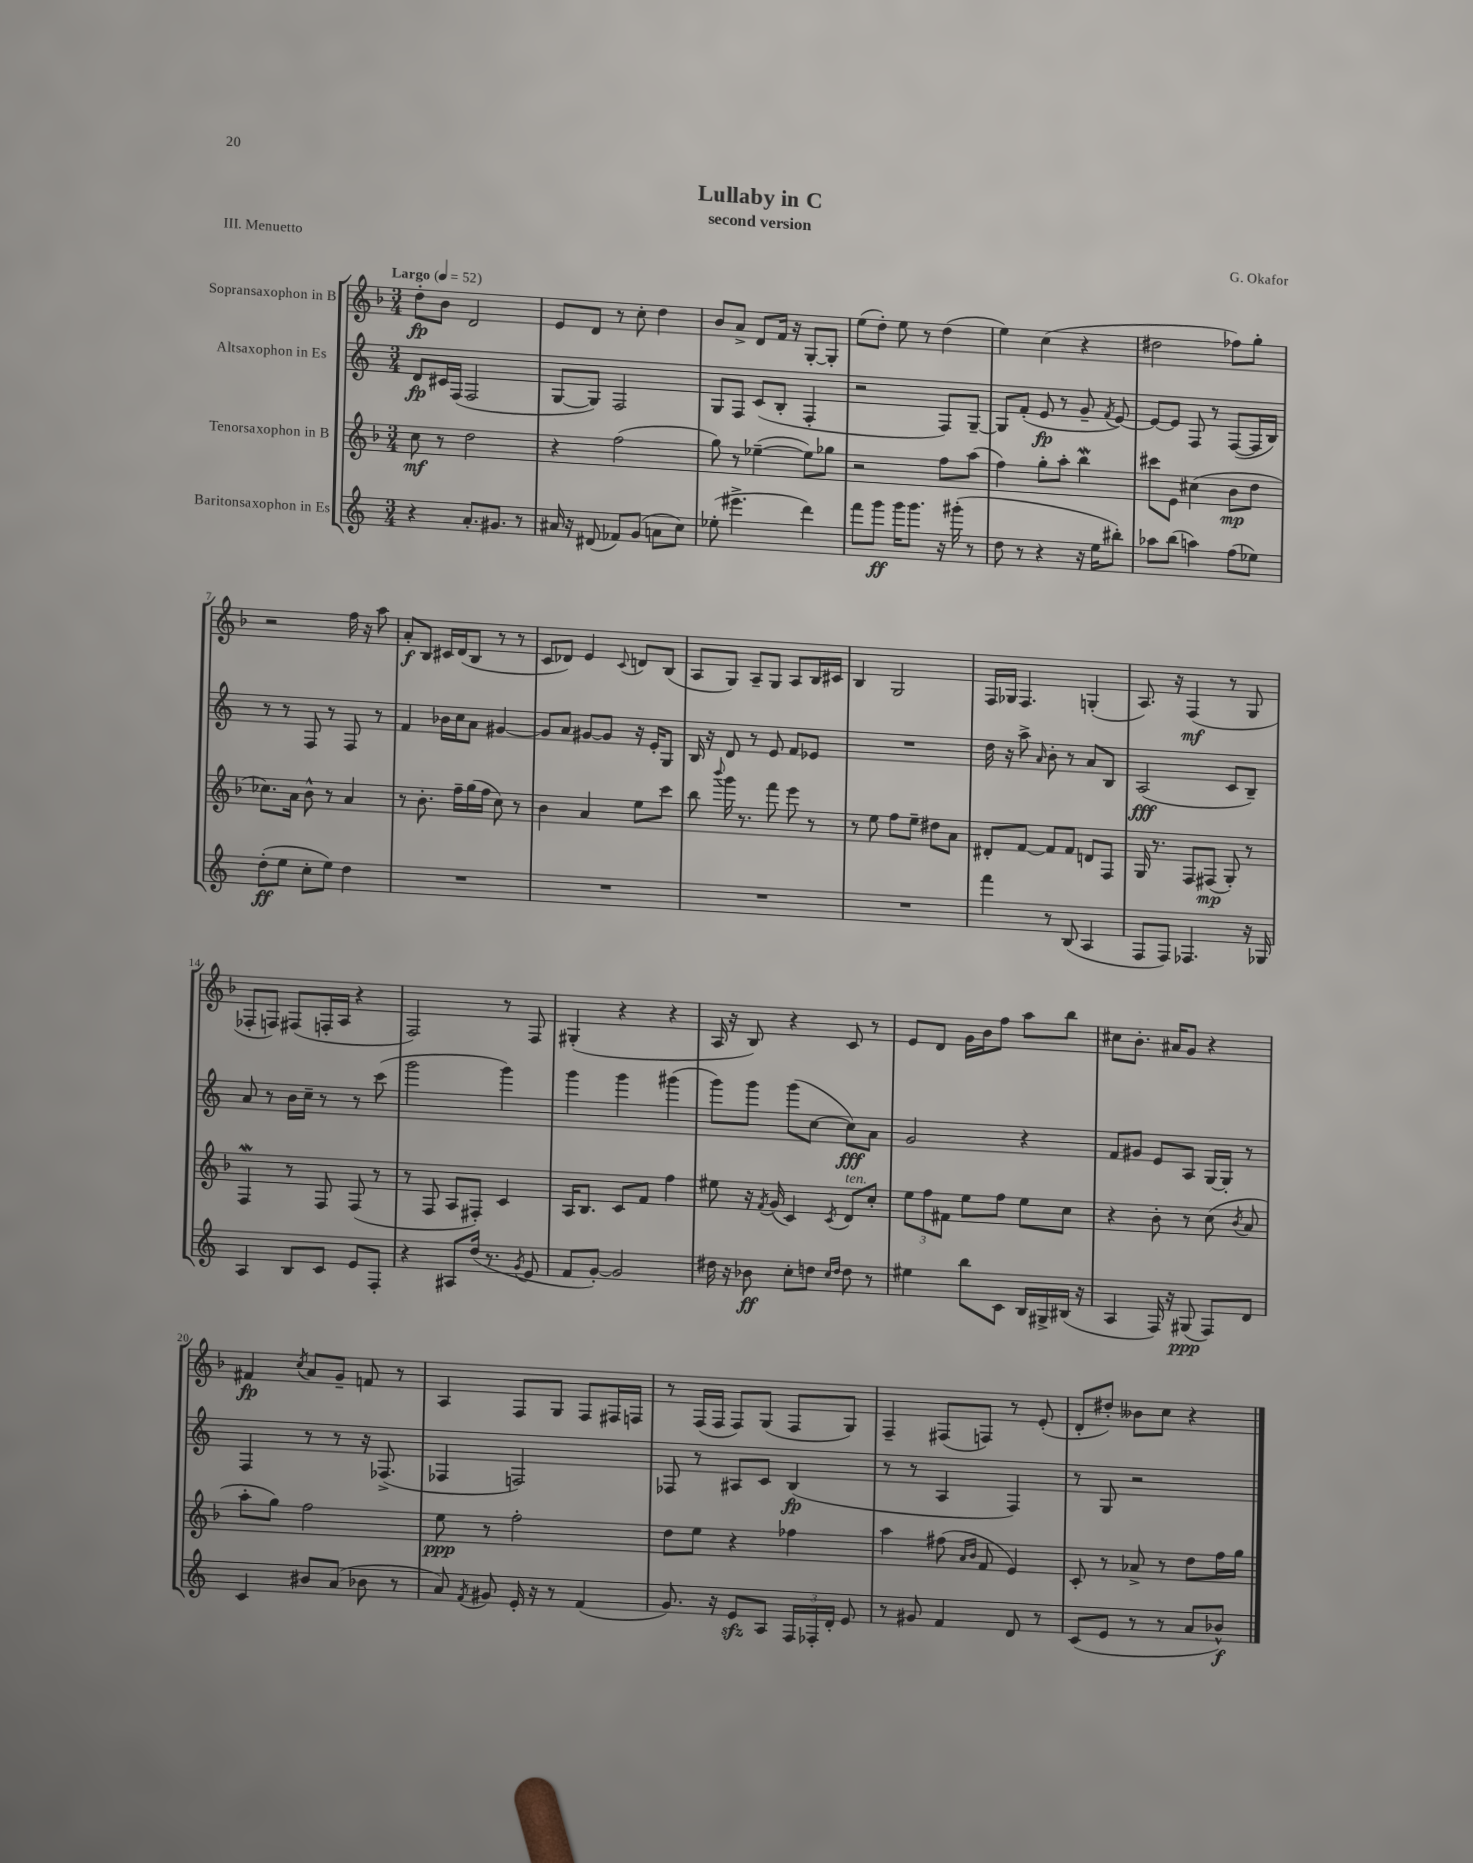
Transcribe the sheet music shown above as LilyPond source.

\header { title = "Lullaby in C" composer = "G. Okafor" subtitle = "second version" piece = "III. Menuetto" }
<<
\new StaffGroup <<
\new Staff = "s0" \with { instrumentName = "Sopransaxophon in B" } {
    \clef treble \key f \major \numericTimeSignature \time 3/4 \tempo "Largo" 4 = 52
    \autoBeamOff d''8[-.\fp bes'8] d'2 |
    e'8[ d'8] r8 c''8-. d''4 |
    bes'8[ a'8]-> d'8[ f'16] r16 g8[~-. g8]-. |
    e''8[( d''8]-.) e''8 r8 d''4( |
    e''4) c''4( r4 |
    dis''2 fes''8[) g''8]-. |
    r2 f''16 r16 a''8 |
    a'8[-.\f bes8] cis'16[ d'16( bes8] r8 r8 |
    c'8[ des'8]) e'4 \appoggiatura { c'8 } d'8[ bes8]( |
    a8[ g8]) a8[-- g8] a8[ bes16 cis'16] |
    bes4 g2 |
    f16[ ges16] f4. g4-.( |
    a8.) r16 f4\mf( r8 g8 |
    fes8[-. f8]) fis8[( f16-. a16] r4 |
    f2) r8 f8 |
    gis4-.( r4 r4 |
    a16 r16 bes8) r4 c'8 r8 |
    e'8[ d'8] g'16[ bes'16 f''8] a''8[ bes''8] |
    cis''8[ bes'8.]-. ais'16[ g'8] r4 |
    fis'4\fp \acciaccatura { c''8 } a'8[ g'8]-- f'8 r8 |
    a4 f8[ g8] f8[ fis16 f16] |
    r8 f16[( f16] f8[) g8]( f8[ g8]) |
    f4-- fis8[( f8]) r8 e'8-.( |
    d'8[-. dis''8]-.) beses'8[ c''8] r4 \bar "|." |
}
\new Staff = "s1" \with { instrumentName = "Altsaxophon in Es" } {
    \clef treble \key c \major \numericTimeSignature \time 3/4
    \autoBeamOff d'8[\fp cis'16 f16]( f2 |
    g8[~ g8]) f2 |
    g8[ f8] c'8[( b8]-. f4-. |
    r2 f8[) g8]~-- |
    g8[ f'8]-.( e'8\fp r8 g'8-- \acciaccatura { f'8 } e'8~) |
    e'8[~ e'8] f8 r8 f8[~( f16 b16]) |
    r8 r8 f8 r8 f8 r8 |
    f'4 bes'16[ c''16 a'8] gis'4~ |
    gis'8[ a'8] gis'8[~ gis'8] r16 e'16[-. g8] |
    b16 r16 d'8 r8 e'8 f'8[ ees'8] |
    R2. |
    d''16 r16 a''8-> \grace { a'16 } b'8-. r8 a'8[ b8] |
    a2\fff( c'8[ b8]--) |
    a'8 r8 b'16[ c''16]-- r8 r8 c'''8( |
    g'''2 g'''4) |
    g'''4 g'''4 gis'''4( |
    g'''8[) g'''8] g'''8[( c''8]~ c''8[\fff) a'8] |
    g'2 r4 |
    f'8[ gis'8] e'8[ a8] g16[~ g16]-. r8 |
    f4 r8 r8 r16 fes8.->( |
    fes4 f2) |
    fes8 r8 ais8[ c'8] b4\fp( |
    r8 r8 a4 f4) |
    r8 g8 r2 \bar "|." |
}
\new Staff = "s2" \with { instrumentName = "Tenorsaxophon in B" } {
    \clef treble \key f \major \numericTimeSignature \time 3/4
    \autoBeamOff c''8\mf r8 d''2 |
    r4 f''2( |
    g''8) r8 ees''4~--( ees''8[) ges''8] |
    r2 f''8[ a''8]( |
    f''4) g''8[-. a''8]-. bes''4\mordent |
    cis'''8[ e'8] cis''4( bes'8[\mp d''8] |
    ces''8.[) a'16] bes'8-^ r8 a'4 |
    r8 bes'8.-. f''16[-- g''16( f''16] c''8) r8 |
    bes'4 a'4 e''8[ c'''8] |
    bes''8 \appoggiatura { bes'''8 } g'''16 r8. f'''8 e'''8 r8 |
    r8 e''8 f''8[ e''8]-- dis''8[ a'8] |
    dis'8[-. f'8]~ f'8[ f'8] d'8[ f8] |
    g16 r8. f8[ fis8]\mp( g8-.) r8 |
    f4\mordent r8 f8 f8( r8 |
    r8 f8 a8[ fis8]-.) c'4 |
    a16[ bes8.] c'8[ f'8] f''4 |
    eis''8 r16 \acciaccatura { f'8 } g'16( c'4) \acciaccatura { c'8 } d'8[^\markup { \italic "ten." } c''8]-. |
    \tuplet 3/2 { e''8[ f''8 fis'8] } e''8[ f''8] e''8[ c''8] |
    r4 bes'8-. r8 c''8( \acciaccatura { bes'8 } a'8 |
    a''8[-. g''8]) f''2 |
    e''8\ppp r8 f''2-. |
    d''8[ e''8] r4 fes''4 |
    a''4 fis''8( \grace { a'16[ bes'16] } f'8 e'4) |
    c'8-. r8 aes'8-> r8 d''8[ f''16 g''16] \bar "|." |
}
\new Staff = "s3" \with { instrumentName = "Baritonsaxophon in Es" } {
    \clef treble \key c \major \numericTimeSignature \time 3/4
    \autoBeamOff r4 a'8.[-. gis'8.] r8 |
    ais'16 r16 dis'8( fes'8[) g'8]( a'8[ c''8]) |
    ees''8-.( eis'''4.-> d'''4) |
    f'''8[ g'''8]\ff g'''16[ g'''8.] r16 gis'''16-.( r8 |
    d''8 r8 r4 r16 e''16[ bis''8]-.) |
    aes''8[ b''8]( a''4) f''8[( ees''8]) |
    d''8[-.\ff( e''8] c''8[-. e''8]) d''4 |
    R2. |
    R2. |
    R2. |
    R2. |
    f'''4 r8 b8( a4 |
    f8[ f8]) fes4. r16 ges16 |
    a4 b8[ c'8] e'8[ f8]-. |
    r4 ais8[ d''16]( r8. \acciaccatura { g'8 } e'8 |
    f'8[ g'8]~-.) g'2 |
    dis''16 r16 bes'8\ff c''8[-. d''8] \grace { c''16[ d''16] } d''8 r8 |
    eis''4 b''8[ c'8] b16[ gis16-> bis16]( r16 |
    a4 f16) r16 gis8\ppp( f8[) d'8] |
    c'4 bis'8[ a'8]( bes'8 r8 |
    a'8) \acciaccatura { f'8 } gis'8 e'16-. r16 r8 f'4( |
    g'8.) r16 e'8[\sfz a8] \tuplet 3/2 { f16[ fes16-. d'16]-. } e'8 |
    r8 gis'8 f'4 d'8 r8 |
    c'8[( e'8] r8 r8 a'8[ bes'8]-^\f) \bar "|." |
}
>>
>>
